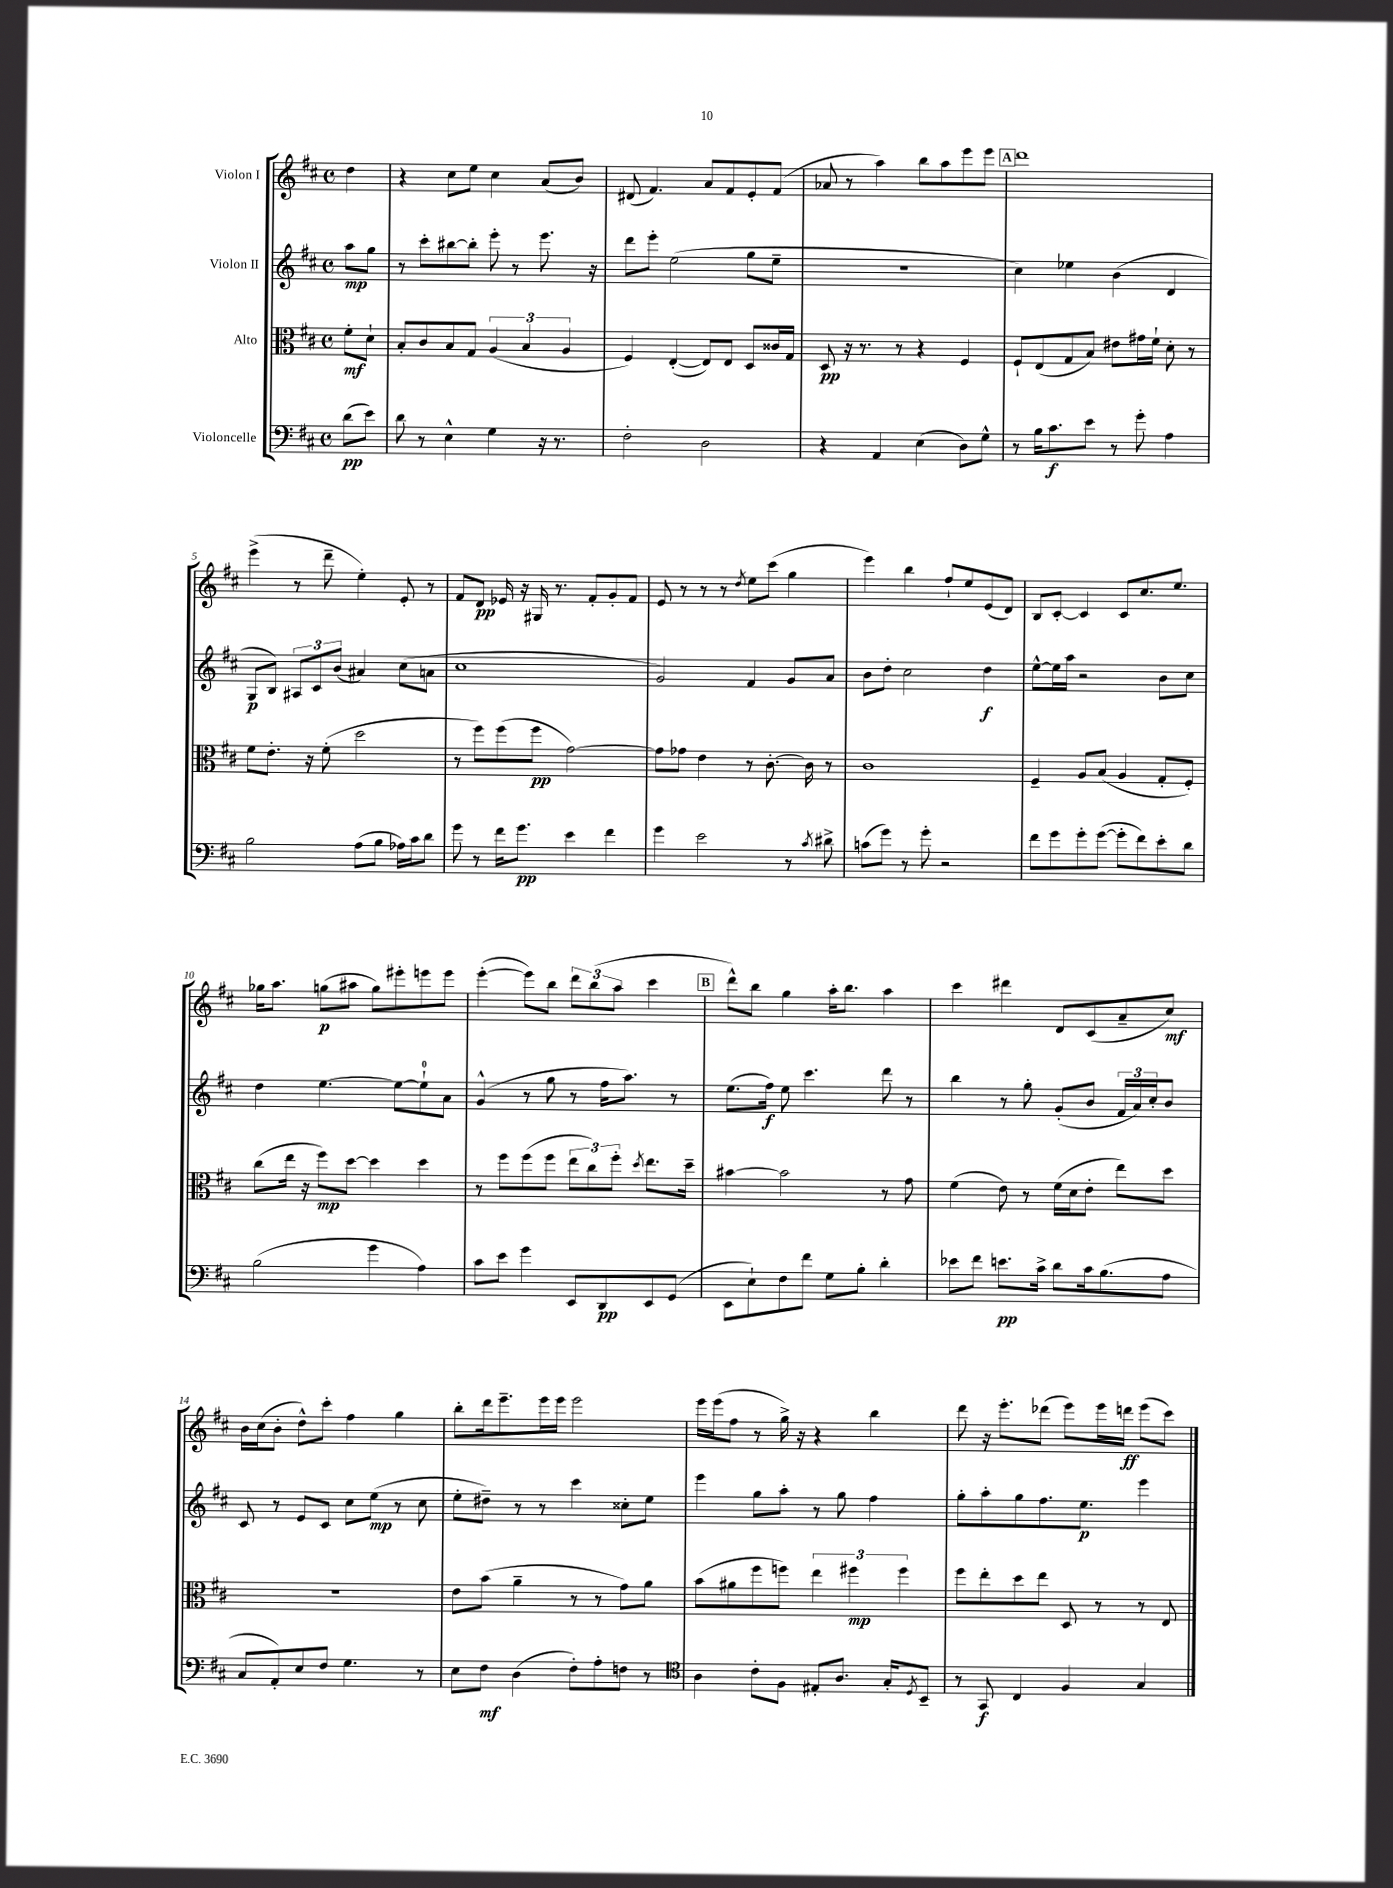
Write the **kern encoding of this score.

**kern	**kern	**kern	**kern
*staff4	*staff3	*staff2	*staff1
*clefF4	*clefC3	*clefG2	*clefG2
*k[f#c#]	*k[f#c#]	*k[f#c#]	*k[f#c#]
*M4/4	*M4/4	*M4/4	*M4/4
*met(c)	*met(c)	*met(c)	*met(c)
(8d\L	8f#'\L	8aa\L	4dd\
8e\J)	8d`\J	8gg\J	.
=	=	=	=
8d\	8B'/L	8r	4r
8r	8c#/	8ccc#'\L	.
4E^^\	8B/	[8bb#\	8cc#\L
.	8G/J	8bb#'\]J	8ee\J
4G\	(6A/	8eee'\	4cc#\
.	.	8r	.
.	6B/	.	.
16r	.	8.eee\	(8a/L
8.r	.	.	.
.	6A/	.	.
.	.	.	8b/J)
.	.	16r	.
=	=	=	=
2F#'\	4F#/)	8ddd\L	(8d#/
.	.	8eee'\J	4.f#/)
.	([4E'/	(2ee\	.
2D\	8E/]L)	.	8a/L
.	8E/J	.	8f#/
.	8D/L	8gg\L	8e'/
.	16c##/L	8ee~\J	(8f#/J
.	16G/JJ	.	.
=	=	=	=
4r	8D/	1r	8a-/
.	16r	.	8r
.	8.r	.	.
4AA/	.	.	4aa\)
.	8r	.	.
(4E\	4r	.	8bb\L
.	.	.	8aa\
8D\L)	4F#/	.	8eee\
8G^^\J	.	.	8eee\J
=	=	=	=
8r	8F#`/L	4cc#\)	1ddd
16B\LK	(8E/	.	.
8.c#\	.	.	.
.	8G/	4ee-\	.
8e\J	8B/J)	.	.
8r	8e#\L	(4b\	.
8g'\	16g#\L	.	.
.	16f#`\JJ	.	.
4A\	8d'\	4d/	.
.	8r	.	.
=	=	=	=
2B\	8f#\L	8G/L	(4eee^\
.	8.e'\J	8B/J)	.
.	.	12A#/L	8r
.	16r	.	.
.	.	12c#/	.
.	(8f#'\	.	8ddd~\
.	.	(12b/J	.
(8A\L	2dd\	4a#/)	4ee'\)
8B\J	.	.	.
16A-\LL)	.	(8cc#\L	8e'/
16c#\J	.	.	.
8d\J	.	8a\J	8r
=	=	=	=
8g\	8r	1cc#	8f#/L
8r	8ff#\L)	.	8d/J
16f#\LK	(8ff#\	.	16e-/
8.g\J	.	.	16r
.	8ff#\J	.	16G#/
.	.	.	8.r
4e\	[2g\)	.	.
.	.	.	8f#'/L
4f#\	.	.	8g'/
.	.	.	8f#/J
=	=	=	=
4g\	8g\]L	2g/)	8e/
.	8g-\J	.	8r
2e\	4e\	.	8r
.	.	.	8r
.	.	.	8qdd/
.	8r	4f#/	8ee\L
.	[8.c#'\	.	(8ccc#\J
8r	.	8g/L	4gg\
.	16c#\]	.	.
8qc#/	.	.	.
8d#^\	8r	8a/J	.
=	=	=	=
(8c\L	1c#	8b\L	4eee\)
8g\J)	.	8dd'\J	.
8r	.	2cc#\	4bb\
8g'\	.	.	.
2r	.	.	8ff#`/L
.	.	.	8ee/
.	.	4dd\	(8e/
.	.	.	8d/J)
=	=	=	=
8f#\L	4F#~/	[8ee^^\L	8B/L
8g\	.	16ee\]L	[8c#'/J
.	.	16aa\JJ	.
8g'\	8A/L	2r	4c#/]
([8g\J	(8B/J	.	.
8g'\]L	4A/	.	8c#/L
8f#\)	.	.	8.cc#/
8e'\	8G'/L	8b\L	.
.	.	.	8.ee/J
8d\J	8F#'/J)	8cc#\J	.
=	=	=	=
(2B\	(8cc#\L	4dd\	16gg-\LK
.	.	.	8.aa\J
.	16ee\Jk	.	.
.	16r	.	.
.	8ff#\L)	[4.ee\	(8gg\L
.	[8dd\J	.	8aa#\J
4g\	4dd\]	.	8gg\L)
.	.	8ee\_L	8eee#'\
4A\)	4dd\	8ee`\]	8eee\
.	.	8a\J	8eee\J
=	=	=	=
8c#\L	8r	(4g^^/	([4eee'\
8e\J	8ff#\L	.	.
4g\	(8ff#\	8r	8eee\]L)
.	8ff#\J	8gg\	8bb\J
8EE/L	12ee\L	8r	12ddd\L
.	12cc#\)	.	(12bb\
8DD/	.	16ff#\LK	.
.	12ff#'\J	.	12aa\J
.	.	8.aa\J)	.
.	8qdd/	.	.
8EE/	8.ee\L	.	4ccc#\
(8GG/J	.	8r	.
.	16dd~\Jk	.	.
=	=	=	=
8EE\L	[4b#\	(8.ee\L	8ddd^^\L)
8E`\)	.	.	8bb\J
.	.	16ff#\Jk)	.
8F#\	2b#\]	8ee\	4gg\
8f#\J	.	4.ccc#\	.
8G\L	.	.	16aa'\LK
.	.	.	8.bb\J
8B'\J	.	.	.
4d'\	8r	8ddd\	4aa\
.	8g\	8r	.
=	=	=	=
8e-\L	(4f#\	4bb\	4ccc#\
8f#\J	.	.	.
8.e\L	8e\)	8r	4ddd#\
.	8r	8gg'\	.
16c#^\Jk	.	.	.
8d\L	(16f#\LL	(8g'/L	8d/L
.	16d\J	.	.
16c#\k	8e'\J	8b/J	(8c#/
(8.B\	.	.	.
.	8ee\L)	24f#/LL	8a~/
.	.	24a/)	.
.	.	24cc#'/J	.
8A\J	8dd\J	8b/J	8cc#/J)
=	=	=	=
8C#/L	1r	8c#/	16b\LL
.	.	.	(16cc#\J
8AA'/)	.	8r	8b'\J
8E/	.	8e/L	8dd^^\L)
8F#/J	.	8c#/J	8ccc#'\J
4.G\	.	8cc#\L	4ff#\
.	.	(8ee\J	.
.	.	8r	4gg\
8r	.	8cc#\	.
=	=	=	=
8E\L	8e\L	8ee'\L	8bb'\L
8F#\J	(8b\J	8dd#~\J)	16ddd\k
.	.	.	8.eee~\
(4D\	4a~\	8r	.
.	.	8r	16eee\L
.	.	.	16eee\JJ
8F#'\L)	8r	4ccc#\	2eee\
8A'\	8r	.	.
8F\J	8g\L)	8cc##'\L	.
8r	8a\J	8ee\J	.
=	=	=	=
*clefC4	*	*	*
4A\	(8b\L	4eee\	16eee\LL
.	.	.	(16eee\J
.	8a#\	.	8ff#\J
8c#'\L	8ff#\	8gg\L	8r
8F#\J	8ff\J)	8aa'\J	16gg^\)
.	.	.	16r
8E#'/L	6ee\	8r	4r
8.A/J	.	8gg\	.
.	6ff#\	.	.
.	.	4ff#\	4bb\
16G'/LK	.	.	.
.	6ff#\	.	.
8qD/	.	.	.
8BB~/J	.	.	.
=	=	=	=
8r	8ff#\L	8gg'\L	8ddd\
8GG/	8ee'\	8aa'\	16r
.	.	.	8.eee'\L
4C#/	8dd\	8gg\	.
.	8ee\J	8.ff#\	(8ddd-\J
4F#/	8D/	.	8eee\L)
.	.	8.ee\J	.
.	8r	.	16eee\L
.	.	.	16ddd\JJ
4G/	8r	4eee\	(8eee\L
.	8E/	.	8ccc#\J)
==	==	==	==
*-	*-	*-	*-
